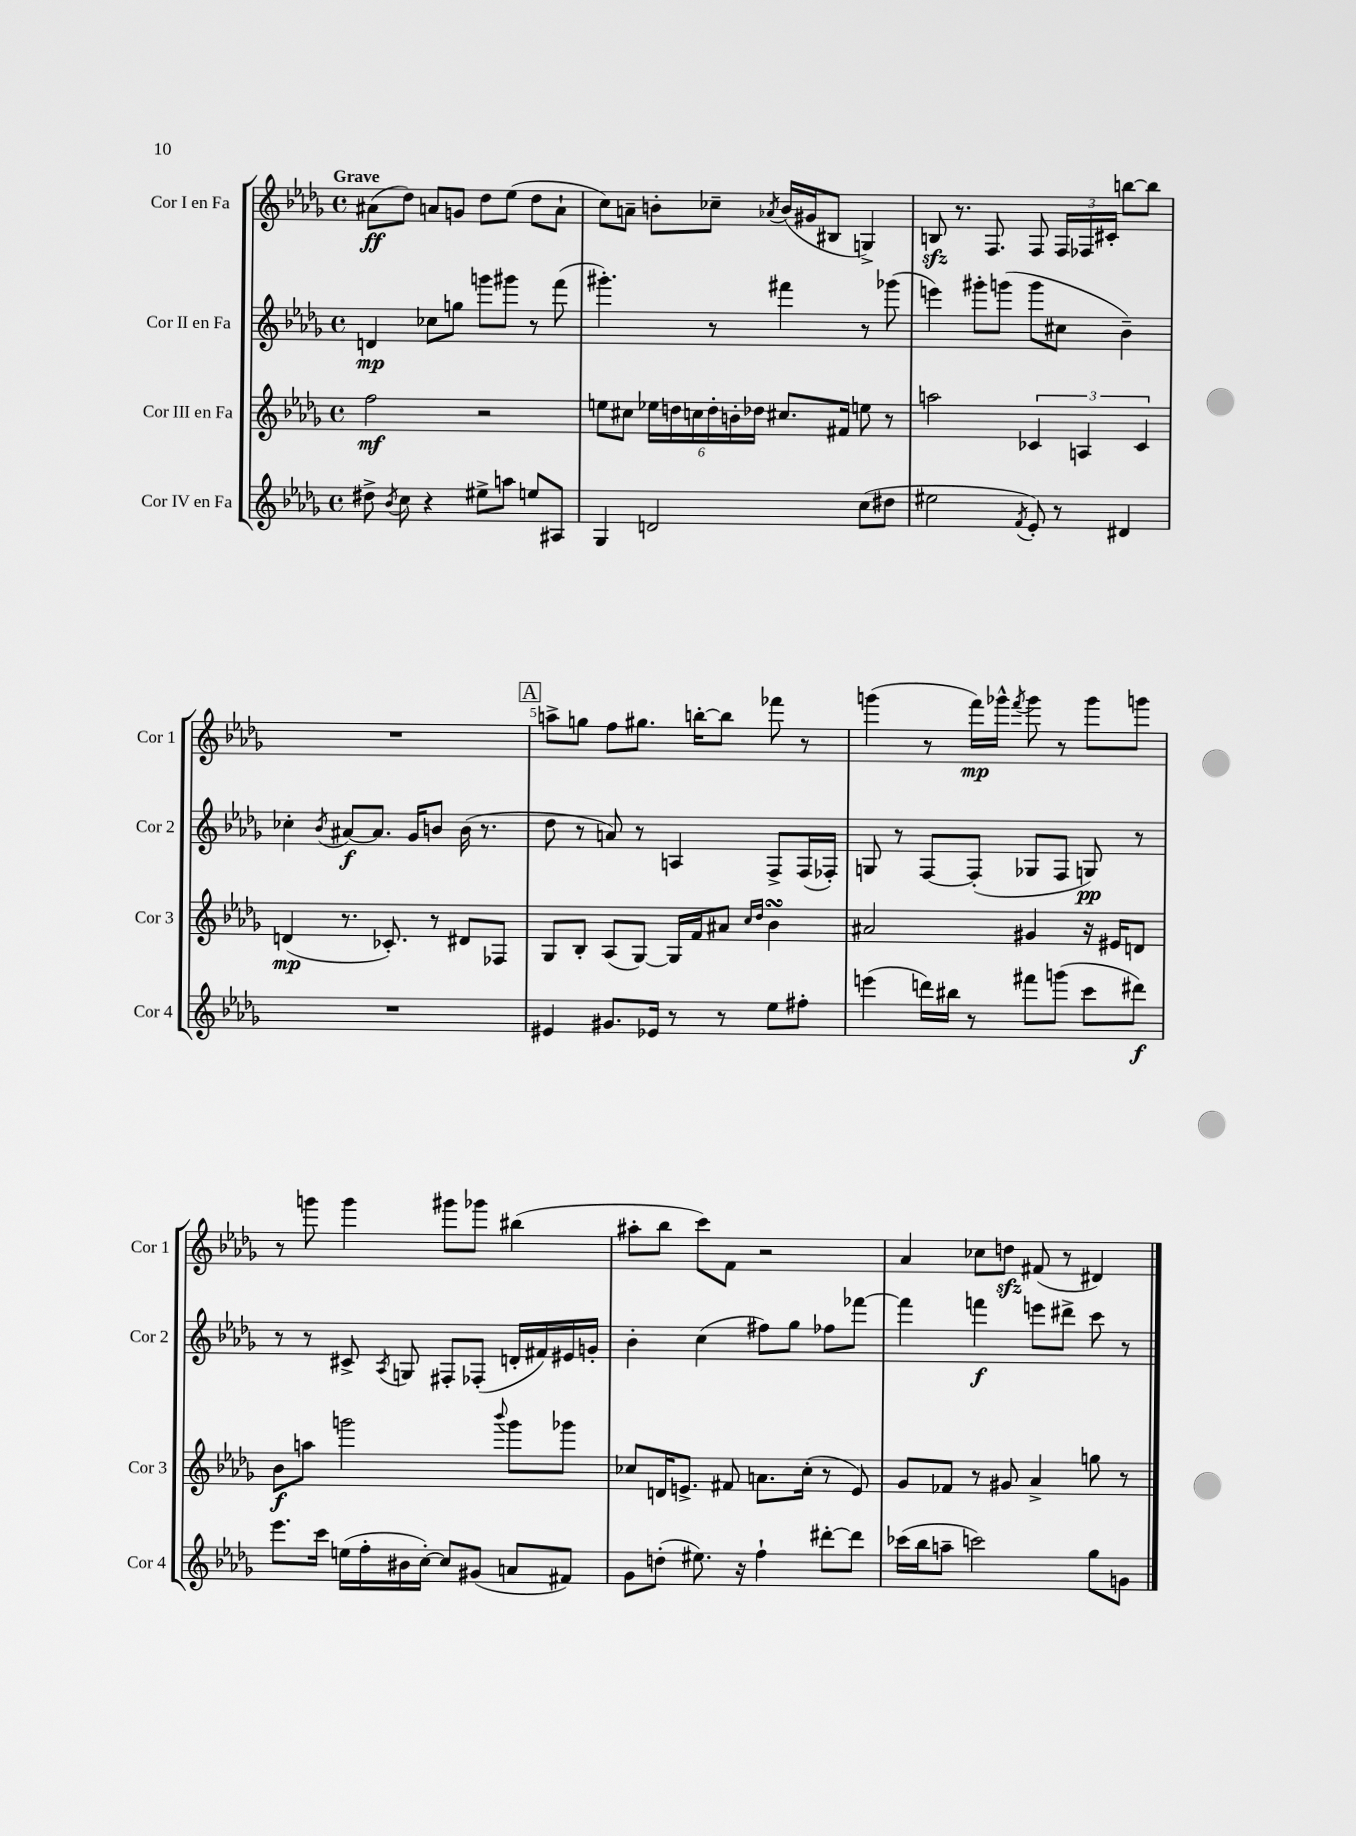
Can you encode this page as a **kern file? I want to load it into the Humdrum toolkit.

**kern	**dynam	**kern	**dynam	**kern	**dynam	**kern	**dynam
*part4	*part4	*part3	*part3	*part2	*part2	*part1	*part1
*staff4	*staff4	*staff3	*staff3	*staff2	*staff2	*staff1	*staff1
*I"Cor IV en Fa	*	*I"Cor III en Fa	*	*I"Cor II en Fa	*	*I"Cor I en Fa	*
*I'Cor 4	*	*I'Cor 3	*	*I'Cor 2	*	*I'Cor 1	*
*clefG2	*	*clefG2	*	*clefG2	*	*clefG2	*
*k[b-e-a-d-g-]	*	*k[b-e-a-d-g-]	*	*k[b-e-a-d-g-]	*	*k[b-e-a-d-g-]	*
*M4/4	*	*M4/4	*	*M4/4	*	*M4/4	*
*met(c)	*	*met(c)	*	*met(c)	*	*met(c)	*
=1	=1	=1	=1	=1	=1	=1	=1
!	!	!	!	!	!	!LO:TX:a:B:t=Grave	!
8dd#X^\	.	2ff\	mf	4dn/	mp	(8a#X\L	ff
8qb-/	.	.	.	.	.	.	.
8cc\	.	.	.	.	.	8dd-\J)	.
4r	.	.	.	8cc-X\L	.	8an/L	.
.	.	.	.	8ggn\J	.	8gn/J	.
8ee#X^\L	.	2r	.	8gggn\L	.	8dd-\L	.
8aan\J	.	.	.	8ggg#X\J	.	(8ee-\J	.
8een/L	.	.	.	8r	.	8dd-\L	.
8A#X/J	.	.	.	(8fff\	.	8a`\J	.
=2	=2	=2	=2	=2	=2	=2	=2
4G-/	.	8een\L	.	4.ggg#X'\)	.	8cc\L)	.
.	.	8cc#X\J	.	.	.	8an~\J	.
2dn/	.	24ee-X\LL	.	.	.	8bn'\L	.
.	.	24ddn\	.	.	.	.	.
.	.	24ccn\	.	.	.	.	.
.	.	24dd'\	.	8r	.	8cc-X~\J	.
.	.	24bn'\	.	.	.	.	.
.	.	24dd-X\JJ	.	.	.	.	.
.	.	.	.	.	.	8qa-X/	.
.	.	8.cc#X/L	.	4fff#X\	.	(16b/LL	.
.	.	.	.	.	.	16g#X/J	.
.	.	.	.	.	.	8B#X/J	.
.	.	16f#X/Jk	.	.	.	.	.
(8cc\L	.	8een\	.	8r	.	4Gn^/)	.
8dd#X\J	.	8r	.	(8ggg-X\	.	.	.
=3	=3	=3	=3	=3	=3	=3	=3
2ee#X\	.	2aan\	.	4eeen\)	.	8Bnzz/	.
.	.	.	.	.	.	8.r	.
.	.	.	.	8ggg#X'\L	.	.	.
.	.	.	.	.	.	8.F/	.
.	.	.	.	(8gggn\J	.	.	.
8qf/	.	.	.	.	.	.	.
8e-'/)	.	6c-X/	.	8ggg\L	.	8F/	.
8r	.	.	.	8cc#X\J	.	24F/LL	.
.	.	6An/	.	.	.	24F-X/	.
.	.	.	.	.	.	24c#X'/JJ	.
4d#X/	.	.	.	4b-~\)	.	[8bbn\L	.
.	.	6c-/	.	.	.	.	.
.	.	.	.	.	.	8bb\J]	.
!!LO:LB:g=z
=4	=4	=4	=4	=4	=4	=4	=4
1r	.	(4dn/	mp	4cc-X'\	.	1r	.
.	.	.	.	8qb-/	.	.	.
.	.	8.r	.	[8a#X/L	f	.	.
.	.	.	.	8.a#/J]	.	.	.
.	.	8.c-X'/)	.	.	.	.	.
.	.	.	.	16g-/KL	.	.	.
.	.	8r	.	8bn/J	.	.	.
.	.	8d#X/L	.	(16b\	.	.	.
.	.	.	.	8.r	.	.	.
.	.	8F-X/J	.	.	.	.	.
!!LO:REH:place=s1:t=A
=5	=5	=5	=5	=5	=5	=5	=5
4e#X/	.	8G-/L	.	8dd-\	.	8aan^\L	.
.	.	8B-'/J	.	8r	.	8ggn\J	.
8.g#X/L	.	(8A-/L	.	8an/)	.	8ff\L	.
.	.	[8G-/J)	.	8r	.	8.gg#X\J	.
16e-X/Jk	.	.	.	.	.	.	.
8r	.	16G-/LL]	.	4An/	.	.	.
.	.	16f/J	.	.	.	[16bbn'\KL	.
8r	.	8a#X/J	.	.	.	8bb\J]	.
.	.	16qqcc/LL	.	.	.	.	.
.	.	16qqdd-/JJ	.	.	.	.	.
8ee-\L	.	4b-sSSS\	.	8F^/L	.	8fff-X\	.
8ff#X'\J	.	.	.	(16F/L	.	8r	.
.	.	.	.	16F-X'/JJ)	.	.	.
=6	=6	=6	=6	=6	=6	=6	=6
(4eeen\	.	2a#X/	.	8Gn/	.	(4gggn\	.
.	.	.	.	8r	.	.	.
16dddn\LL)	.	.	.	[8F/L	.	8r	.
16bb#X\JJ	.	.	.	.	.	.	.
8r	.	.	.	(8F'/J]	.	16fff\LL)	mp
.	.	.	.	.	.	16ggg-X^^\JJ	.
.	.	.	.	.	.	8qfff/	.
8fff#X\L	.	4g#X/	.	8G-X/L	.	8ggg-\	.
(8gggn\J	.	.	.	8F/J	.	8r	.
8ccc\L	.	16r	.	8Gn/)	pp	8ggg-\L	.
.	.	16e#X/KL	.	.	.	.	.
8ddd#X\J)	f	8dn/J	.	8r	.	8gggn\J	.
!!LO:LB:g=z
=7	=7	=7	=7	=7	=7	=7	=7
8.eee-\L	.	8b-\L	f	8r	.	8r	.
.	.	8aan\J	.	8r	.	8gggn\	.
16ccc\Jk	.	.	.	.	.	.	.
(16een\LL	.	2gggn\	.	8c#X^/	.	4ggg\	.
16ff'\	.	.	.	.	.	.	.
.	.	.	.	8qA-/	.	.	.
16b#X\	.	.	.	8Gn/	.	.	.
[16cc'\JJ)	.	.	.	.	.	.	.
8cc/L]	.	.	.	8F#X'/L	.	8ggg#X\L	.
(8g#X/J	.	.	.	(8F-X'/J	.	8ggg-X\J	.
.	.	8qqbbb-/	.	.	.	.	.
8an/L	.	8ggg\L	.	16dn'/LL	.	(4bb#X\	.
.	.	.	.	16f#X/)	.	.	.
8f#X/J)	.	8ggg-X\J	.	16e#X/	.	.	.
.	.	.	.	16gn'/JJ	.	.	.
=8	=8	=8	=8	=8	=8	=8	=8
8g-\L	.	8cc-X/L	.	4b-'\	.	8aa#X'\L	.
(8ddn'\J	.	16dn/K	.	.	.	8bb-\J	.
.	.	8.en^/J	.	.	.	.	.
8.ee#X\)	.	.	.	(4cc\	.	8ccc\L)	.
.	.	8f#X/	.	.	.	8f\J	.
16r	.	.	.	.	.	.	.
4ff`\	.	8.an\L	.	8ff#X\L)	.	2r	.
.	.	.	.	8gg-\J	.	.	.
.	.	(16cc-'\Jk	.	.	.	.	.
[8ddd#X'\L	.	8r	.	8ff-X\L	.	.	.
8ddd#\J]	.	8e/)	.	[8fff-X\J	.	.	.
=9	=9	=9	=9	=9	=9	=9	=9
(16ccc-X\LL	.	8g-/L	.	4fff-\]	.	4a-/	.
16bb-\J	.	.	.	.	.	.	.
8aan~\J	.	8f-X/J	.	.	.	.	.
2cccn\)	.	8r	.	4fffn\	f	8cc-X\L	.
.	.	8g#X/	.	.	.	8ddnzz\J	.
.	.	4a-^/	.	8eeen\L	.	(8f#X/	.
.	.	.	.	8ddd#X^\J	.	8r	.
8gg-\L	.	8ggn\	.	8ccc\	.	4d#X/)	.
8gn\J	.	8r	.	8r	.	.	.
==	==	==	==	==	==	==	==
*-	*-	*-	*-	*-	*-	*-	*-
